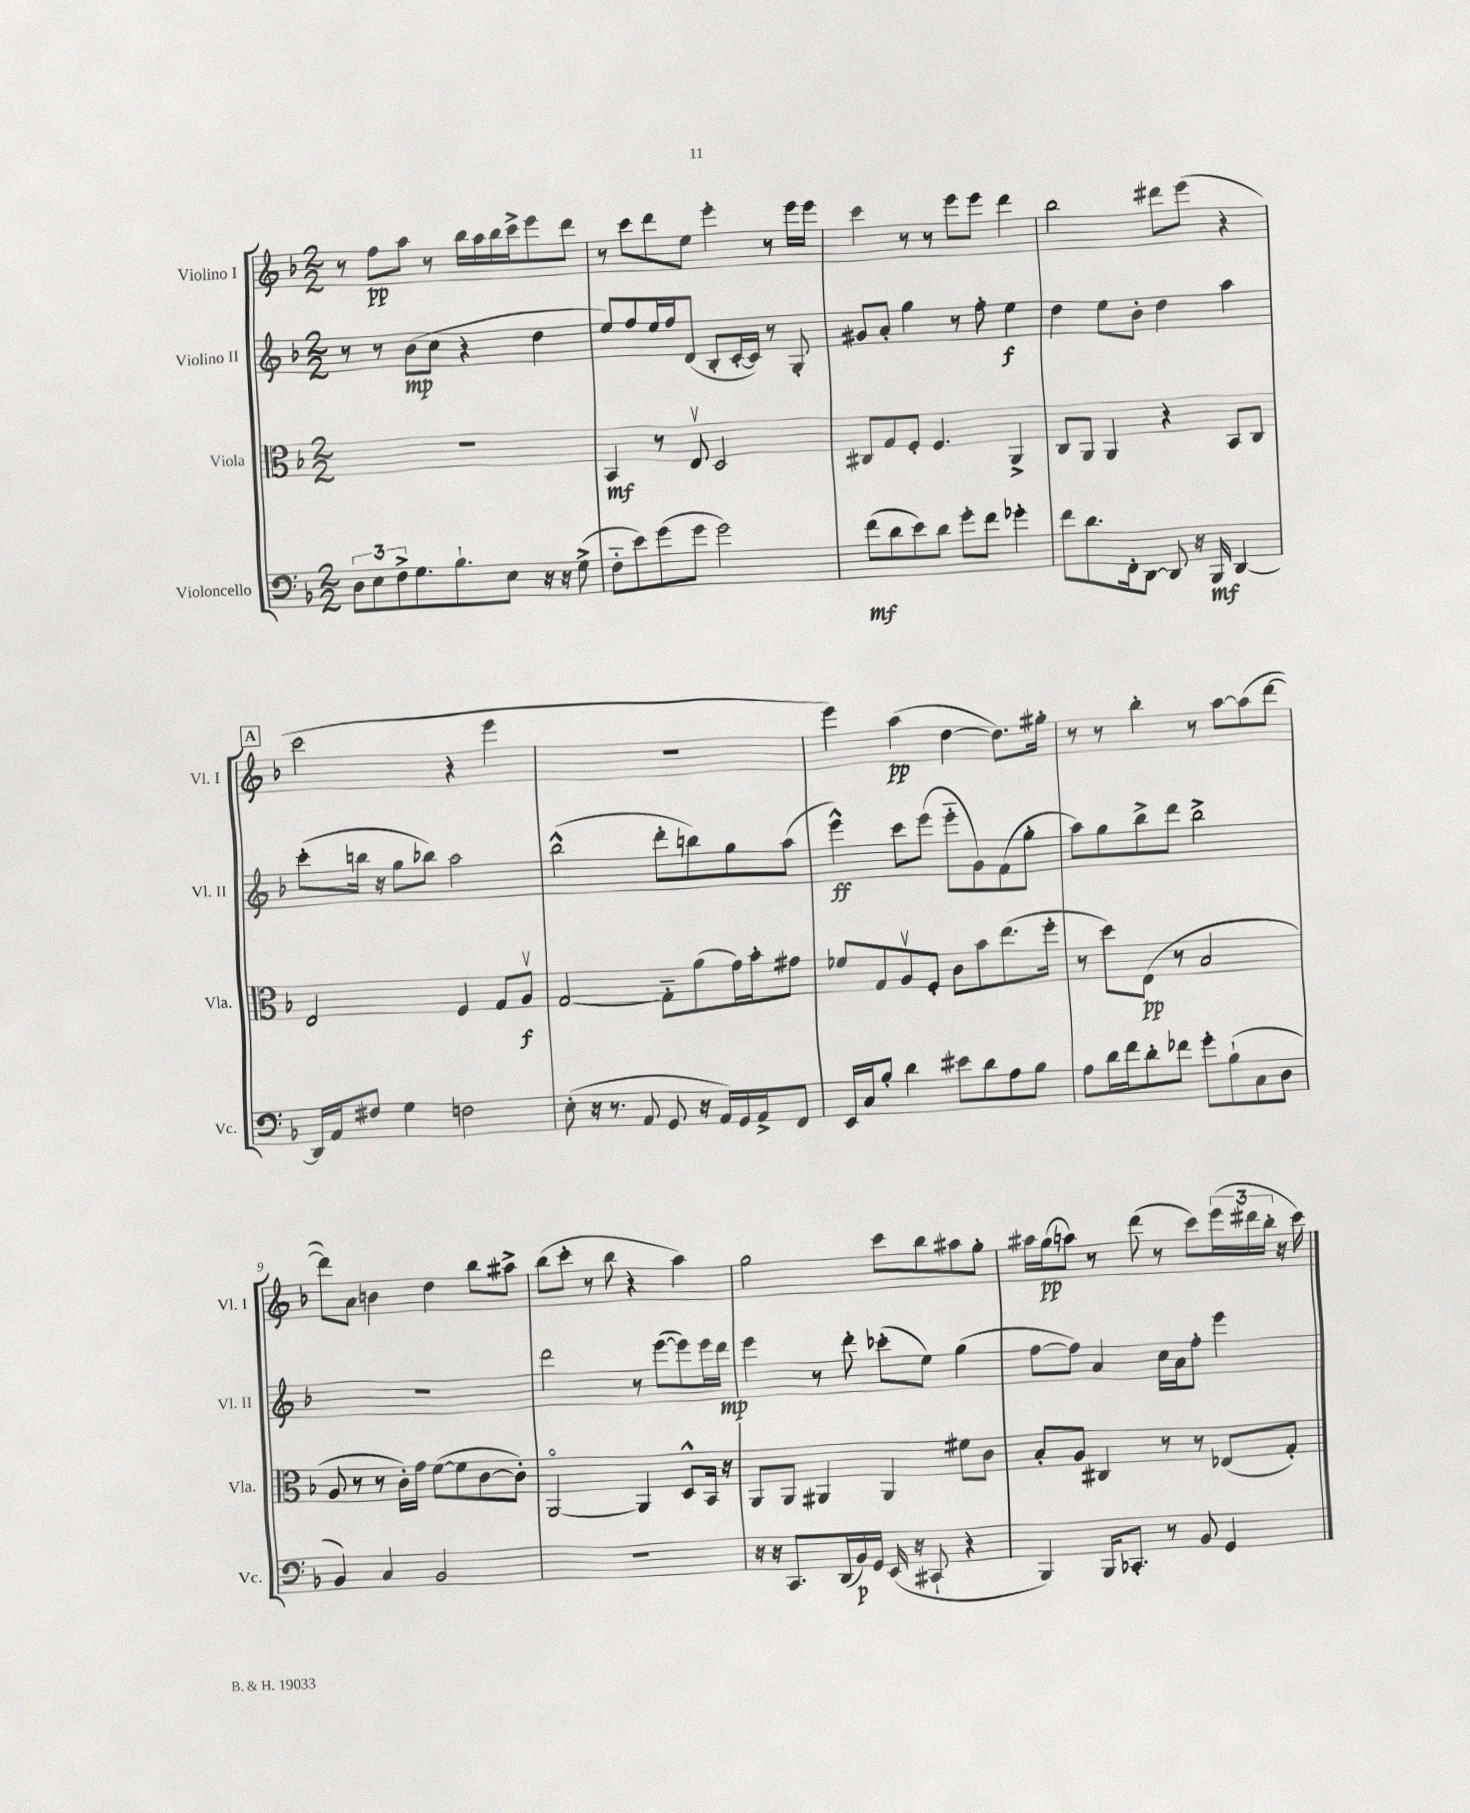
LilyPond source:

<<
\new StaffGroup <<
\new Staff = "s0" \with { instrumentName = "Violino I" shortInstrumentName = "Vl. I" } {
    \clef treble \key f \major \numericTimeSignature \time 2/2
    r8 f''8\pp a''8 r8 bes''16 a''16 bes''16 c'''16-> e'''8 d'''8 |
    r8 c'''8 d'''8 e''8 e'''4-. r8 e'''16 e'''16 |
    c'''4 r8 r8 e'''8 e'''8 d'''4 |
    bes''2 dis'''8 e'''8( r4 |
    \mark \markup { \box "A" } c'''2 r4 e'''4 |
    R1 |
    e'''4) a''4\pp( d''4~ d''8.) gis''16-. |
    r8 r8 bes''4-. r8 a''8~ a''8( d'''8~ |
    d'''8) a'8 b'4 d''4 bes''8 ais''8-> |
    bes''8( c'''8-. r8 bes''8 r4 a''4) |
    g''2 c'''8 bes''8 ais''8 g''8-. |
    ais''16 g''16\pp( a''8) r8 d'''8( r8 c'''8) \tuplet 3/2 { e'''16( dis'''16 bes''16-. } r16 c'''16) \bar "|." |
}
\new Staff = "s1" \with { instrumentName = "Violino II" shortInstrumentName = "Vl. II" } {
    \clef treble \key f \major \numericTimeSignature \time 2/2
    r8 r8 bes'8\mp( c''8 r4 d''4 |
    e''8) f''8 e''16 f''16 d'8( bes8-. c'16~-. c'16) r8 g8-. |
    gis'8 a'8-. g''4 r8 f''8-. e''4\f |
    d''4 e''8 bes'8-. d''4 a''4 |
    \mark \markup { \box "A" } c'''8-.( b''16 r16 g''8 bes''8) a''2 |
    bes''2-^( d'''8-. b''8) g''8 a''8( |
    e'''4-^\ff) c'''8 e'''8( e'''8-_ g'8) f'8( g''8-. |
    a''8) g''8 bes''8-> d'''8 bes''2-> |
    r1 |
    d'''2 r8 e'''8~( e'''8) e'''16 d'''16\mp |
    e'''4 r8 d'''8-. ces'''8-.( e''8) g''4( |
    f''8~ f''8) a'4 c''16 a'16 f''8-. e'''4 \bar "|." |
}
\new Staff = "s2" \with { instrumentName = "Viola" shortInstrumentName = "Vla." } {
    \clef alto \key f \major \numericTimeSignature \time 2/2
    r1 |
    bes,4\mf r8 e8\upbow d2 |
    cis8 g8 f8-. f4. a,4-> |
    c8 a,8 a,4 r4 bes,8 c8 |
    \mark \markup { \box "A" } e2 f4 g8 a8\upbow\f |
    g2~ g8-_ a'8( g'16) bes'16-. gis'8 |
    fes'8 g8 a8\upbow f8-. c'8 bes'8 e''8.( f''16-. |
    r8 d''8) e8\pp( r8 bes2 |
    a8 r8 r8 c'16-.) g'16 f'8~( f'8 c'8~ c'8-.) |
    a,2~\flageolet a,4 d8-^ bes,16 r16 |
    a,8 a,8 ais,4 ais,4 fis'8 c'8 |
    bes8-. a8 cis4 r8 r8 ees8( g8-.) \bar "|." |
}
\new Staff = "s3" \with { instrumentName = "Violoncello" shortInstrumentName = "Vc." } {
    \clef bass \key f \major \numericTimeSignature \time 2/2
    \tuplet 3/2 { d8 e8 f8-> } g8. bes8.-! e8 r16 r16 g8->( |
    f8-_ e'8) g'8( g'8 g'2) |
    f'8\mf( d'8 e'8) d'8 g'8-. f'8 ges'4-. |
    f'8 d'8. f,16-. d,8~ d,8 r16 bes,,16\mf d,4~ |
    \mark \markup { \box "A" } d,16 a,16 fis8 g4 f2 |
    e8-.( r16 r8. a,8 g,8 r16 a,16) g,16 a,16-> f,8 |
    e,16 c16 bes8-. d'4 eis'8 d'8 a8 bes8 |
    a8 d'16 f'16 d'8-. fes'8 g'8-. bes8-!( c8 d8 |
    bes,4) c4 bes,2 |
    R1 |
    r16 r16 c,8. d,16( bes,16\p) g,16 e,16( r16 cis,8-! r4 |
    bes,,4) bes,,16 ces,8.-. r8 bes,8 g,4 \bar "|." |
}
>>
>>
